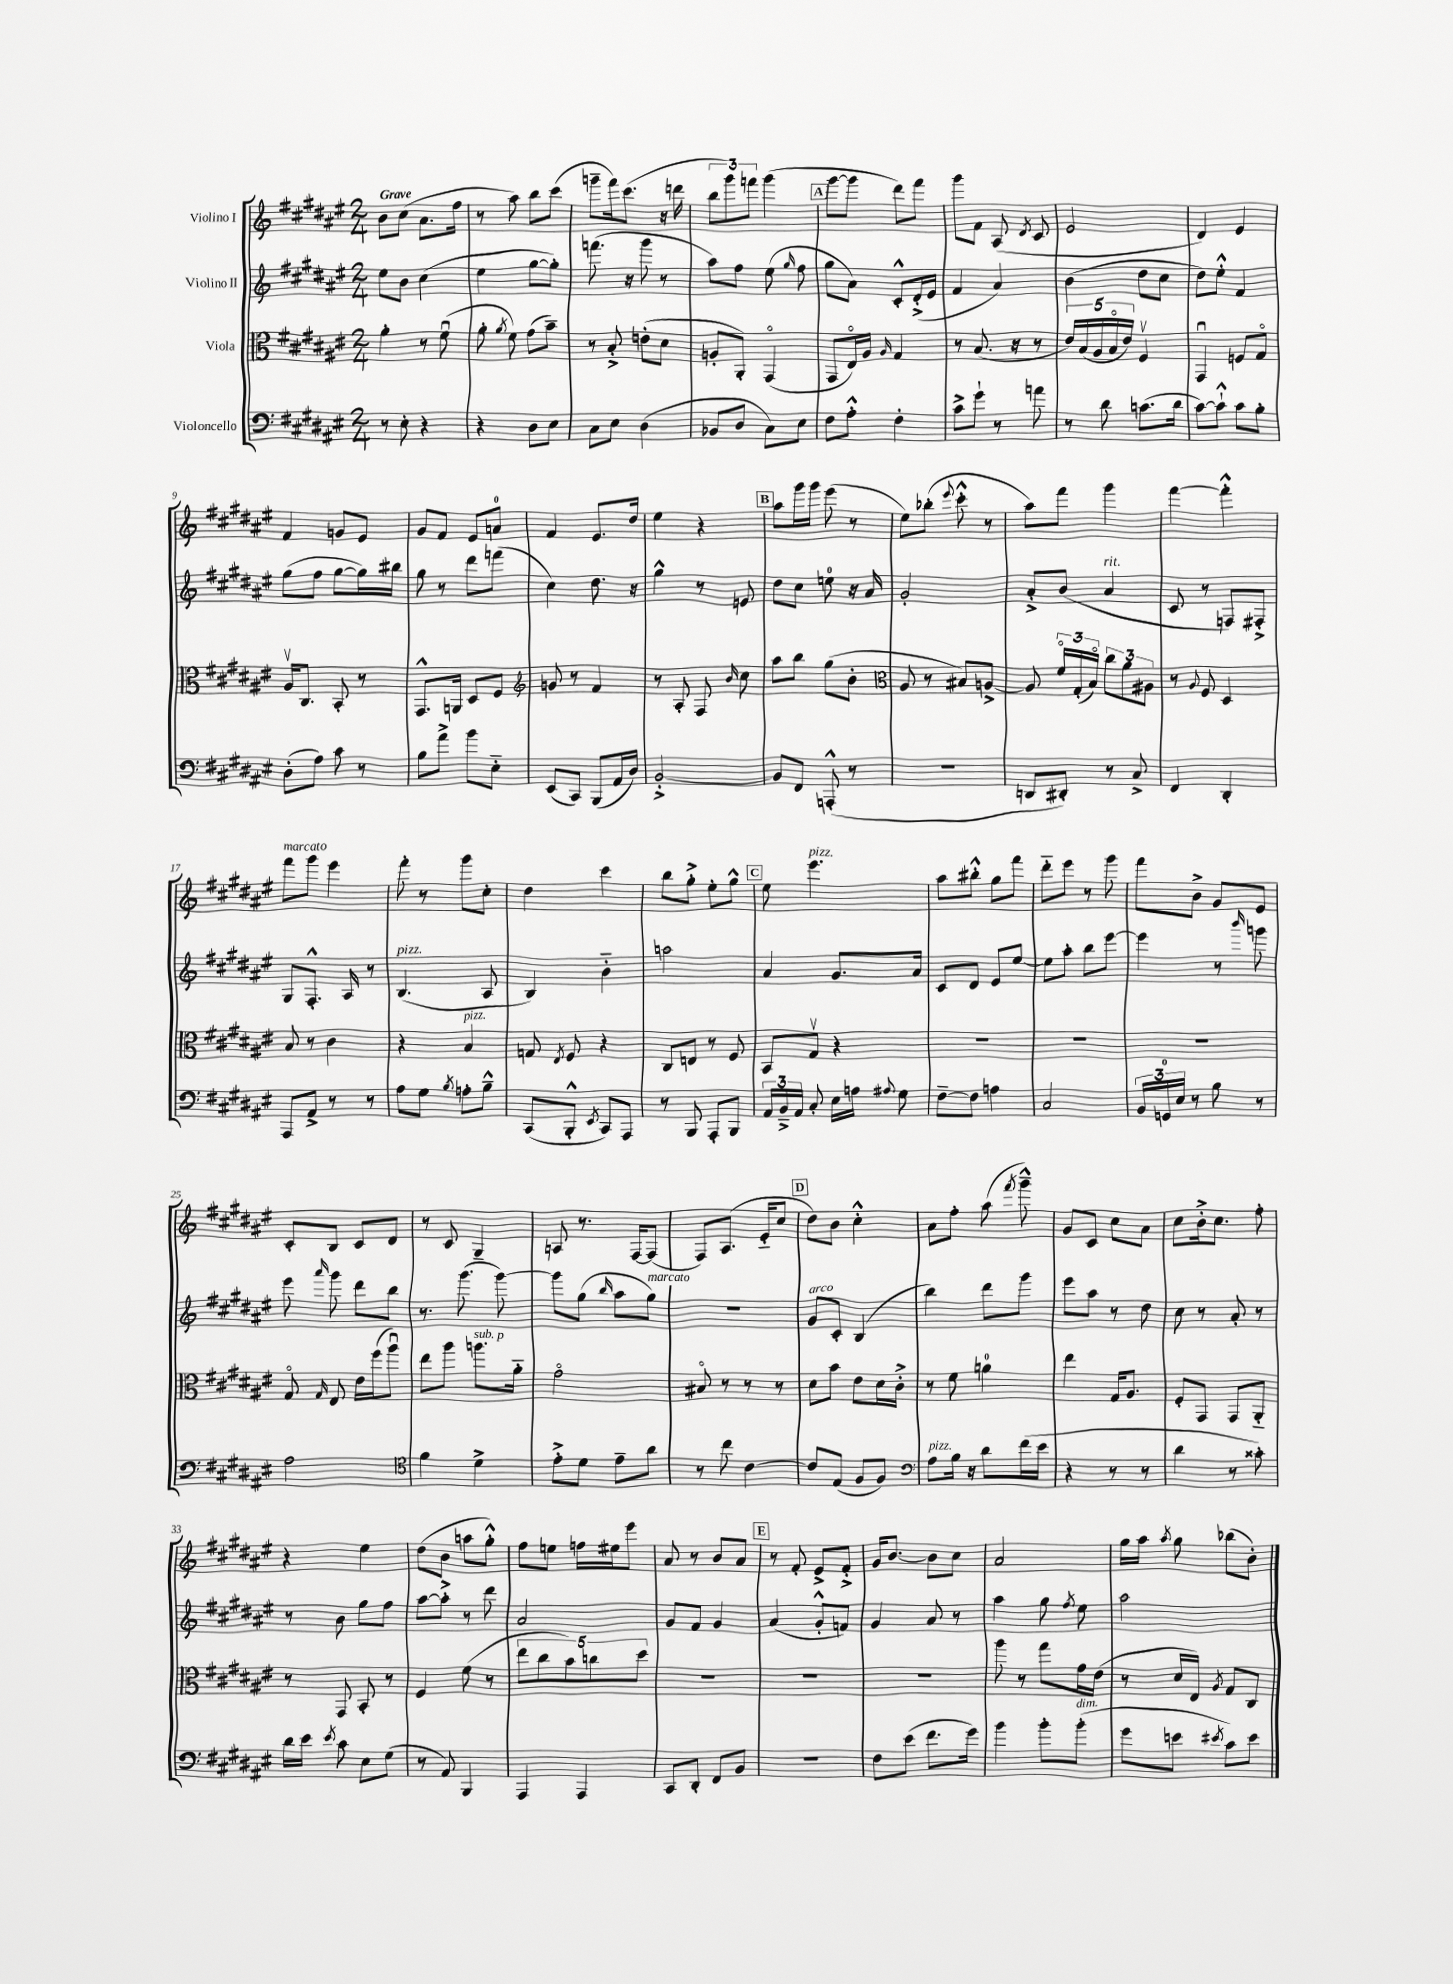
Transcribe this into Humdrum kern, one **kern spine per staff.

**kern	**kern	**kern	**kern
*staff4	*staff3	*staff2	*staff1
*clefF4	*clefC3	*clefG2	*clefG2
*k[f#c#g#d#a#e#]	*k[f#c#g#d#a#e#]	*k[f#c#g#d#a#e#]	*k[f#c#g#d#a#e#]
*M2/4	*M2/4	*M2/4	*M2/4
8r	4a#'	8ee#	8b
8E#'	.	8b	(8cc#
4r	8r	(4cc#	8.a#
.	(8f#u	.	.
.	.	.	16ff#
=	=	=	=
4r	8a#'	4ee#	8r
.	8qa#	.	.
.	8f#)	.	8aa#)
8D#	(8g#	[8gg#	8bb
8E#	8b~)	8gg#'])	(8ccc#
=	=	=	=
8C#	8r	(8.fff	8ggg~
8E#	8B'^	.	16fff#)
.	.	16r	(8.ccc#
(4D#	(8e'	8ggg#	.
.	8d#	8r	16r
.	.	.	16ddd
=	=	=	=
8BB-	8A'	8aa#)	12bb
.	.	.	12ggg#)
8D#	8AA#')	8ff#	.
.	.	.	12fff
8C#)	(4GG#o	(8ee#	(4ggg#
.	.	16qqgg#	.
8E#	.	8ff#	.
=	=	=	=
8F#	8GG#	8gg#	[8ggg#
8A#'^^	16E#o)	8a#)	8ggg#]
.	16A#	.	.
.	16qqA#	.	.
4F#'	4G#	8c#'^^	8ddd#)
.	.	(16d#'^	8fff#
.	.	16e#	.
=	=	=	=
8c#^	8r	4f#	8ggg#
8g#`	(8.B	.	8f#
8r	.	4a#)	(8A#
.	16r	.	.
.	.	.	8qd#
8a	8r	.	8c#
=	=	=	=
8r	20e#)	(4b	2e#
.	(20B	.	.
.	20A#	.	.
8d#	.	.	.
.	20Bo	.	.
.	20e#)	.	.
(8.c	4F#v	8dd#	.
.	.	8cc#	.
16d#	.	.	.
=	=	=	=
[8c#)	4GG#u	8dd#)	4d#)
8c#`^^]	.	8ee#'^^	.
8c#	8F	4f#	4e#
8B'	8G#o	.	.
=	=	=	=
(8D#'	16A#v	(8gg#	4f#
.	8.C#	.	.
8A#)	.	8ff#	.
8c#	8BB'	[8gg#	8g
8r	8r	16gg#])	8e#
.	.	16bb#	.
=	=	=	=
8B	8.GG#^^	8gg#	8g#
8a#^	.	8r	8f#
.	16AA	.	.
8b	8D#	8ddd#	8e#
8E#'~	8F#	(8fff	8a
=	=	=	=
*	*clefG2	*	*
(8EE#	8g	4cc#)	4f#
8CC#)	8r	.	.
(8BBB	4f#	8.dd#	8.e#
16AA#	.	.	.
16D#)	.	16r	16dd#
=	=	=	=
[2BB'^	8r	4gg#^^	4ee#
.	8A#'	.	.
.	8F#	8r	4r
.	16qqb	.	.
.	8cc#	8e	.
=	=	=	=
8BB]	8aa#	8dd#	8aa#
8FF#	8bb	8cc#	16ggg#
.	.	.	16ggg#
(8AAA'^^	(8gg#	8ee	(8eee#
8r	8b'	16r	8r
.	.	16a#	.
=	=	=	=
*	*clefC3	*	*
2r	8A#	2g#'	8ee#)
.	8r	.	(8bb-'
.	.	.	8qqeee#
.	8B#)	.	8ccc#'^^
.	[8A^	.	8r
=	=	=	=
8DD	8A]	8a#'^	8aa#)
8DD#')	24f#o	(8b	8fff#
.	(24G#'	.	.
.	24Bo)	.	.
8r	12cc#	4a#	4ggg#
.	12a#	.	.
8C#^	.	.	.
.	12A#	.	.
=	=	=	=
4FF#	8r	8c#	[4fff#
.	8qqA#	.	.
.	8F#	8r	.
4DD#'	4D#	8F)	4fff#'^^]
.	.	8F#'^	.
=	=	=	=
8AAA#	8B	8G#	8fff#
8AA#^	8r	8.F#'^^	8ggg#
8r	4c#	.	4eee#
.	.	16A#	.
8r	.	8r	.
=	=	=	=
8A#	4r	(4.B	8fff#'
8G#	.	.	8r
8qB	.	.	.
8A'	4B	.	8ggg#
8B~^^	.	8A#	8cc#'
=	=	=	=
(8CC#	8G	4B)	4dd#
.	8qE#	.	.
8BBB'^^	8F#	.	.
8qEE#	.	.	.
8CC#)	4r	4b'~	4ccc#
8AAA#	.	.	.
=	=	=	=
8r	8C#	2aa	8bb
8BBB	8E	.	8gg#'^
8AAA#'	8r	.	8ee#'
8BBB	8F#	.	8gg#^^
=	=	=	=
24AA#	8BB	4a#	8ee#
24BB~^	.	.	.
24AA#	.	.	.
8C#'	8G#v	.	4.eee#
16E#	4r	8.g#	.
16A	.	.	.
8qqA#	.	.	.
8G#	.	.	.
.	.	16a#	.
=	=	=	=
[8F#~	2r	8c#	8aa#
8F#]	.	8d#	8bb#'^^
4A	.	8e#	8gg#
.	.	[8ee#	8fff#
=	=	=	=
2C#	2r	8ee#]	8ddd#'~
.	.	8aa#'	8eee#
.	.	8bb	8r
.	.	[8eee#	8ggg#
=	=	=	=
24BB	2r	4eee#]	8fff#
24GG	.	.	.
24E#	.	.	.
8r	.	.	8b^
8B	.	8r	8g#
.	.	16qqbbb	.
8r	.	8ggg	8e#
=	=	=	=
2A#	8G#o	8eee#	8c#'
.	16qqG#	16qqaaa#	.
.	8E#	8ggg#	8B
.	16e#	8ddd#	8c#
.	(16ff#	.	.
.	8aa#u)	8bb	8d#
=	=	=	=
*clefC4	*	*	*
4f#	8ee#	8.r	8r
.	8aa#	.	8c#
.	.	(8.ggg#	.
4d#^	8.aa	.	4G#~
.	.	[8ggg#)	.
.	16a#'~	.	.
=	=	=	=
8e#'^	2g#o	8ggg#]	8A
8d#	.	(8gg#	8.r
.	.	16qqbb	.
8e#~	.	8aa#	.
.	.	.	[16F#
8a#	.	8gg#)	(8F#]
=	=	=	=
8r	8B#o	2r	8F#)
8cc#	8r	.	(8.A#
[4c#	8r	.	.
.	.	.	16e#'~
.	8r	.	8cc#
=	=	=	=
8c#]	8d#	8g#	8dd#)
(8E#	8b	8c#'	8b
8F#	8e#	(4B	4cc#'^^
8F#)	16d#	.	.
.	16c#'^	.	.
=	=	=	=
*clefF4	*	*	*
8A#	8r	4bb)	8a#
16B	8f#	.	8ff#'
16r	.	.	.
8d#	4a	8ddd#	(8aa#
.	.	.	8qfff#
(16f#	.	8ggg#	8ggg#~^^)
16e#	.	.	.
=	=	=	=
4r	4ee#	8eee#	8g#
.	.	8aa#	8c#
8r	16G#	8r	8cc#
.	8.A#	.	.
8r	.	8dd#	8a#
=	=	=	=
4d#	8F#'	8cc#	8cc#
.	8GG#	8r	16b'^
.	.	.	8.cc#
8r	8GG#	8a#'	.
8c##')	8AA#'~	8r	8ff#'
=	=	=	=
16d#	8r	8r	4r
16e#	.	.	.
8qe#	.	.	.
8c#	8GG#	8b	.
8E#	8BB'	8gg#	4ee#
(8G#	8r	8ff#	.
=	=	=	=
8r	4F#	[8aa#	(8dd#
8AA#)	.	8aa#'^]	8b
4BBB	(8f#	8r	8aa
.	8r	8ddd#	8gg#'^^)
=	=	=	=
4AAA#	10ee#	2a#	8ff#
.	10cc#	.	.
.	.	.	8ee
.	10b)	.	.
4AAA#	.	.	16ff
.	10cc	.	.
.	.	.	16ee#
.	.	.	8eee#
.	10dd#	.	.
=	=	=	=
8CC#	2r	8g#	8a#
8DD#'	.	8f#	8r
8FF#	.	4g#	8b
8BB	.	.	8a#
=	=	=	=
2r	2r	(4a#	8r
.	.	.	8f#'
.	.	8g#'^^	8e#^
.	.	8f)	8f#'^
=	=	=	=
8F#	2r	4g#	16g#
.	.	.	[8.b
(8e#	.	.	.
8.f#	.	8a#	8b]
.	.	8r	8cc#
16g#)	.	.	.
=	=	=	=
4b	8aa#	4aa#	2a#
.	8r	.	.
8b'	8gg#	8gg#	.
.	.	8qff#	.
(8b'	16g#	8ee#	.
.	(16e#	.	.
=	=	=	=
8g#	8r	2aa#	16gg#
.	.	.	16aa#
.	.	.	8qaa#
8e	16d#	.	8gg#
.	16E#)	.	.
8qe#	8qA#	.	.
8c#)	8G#	.	(8bb-
8e#	8C#	.	8b')
==	==	==	==
*-	*-	*-	*-
